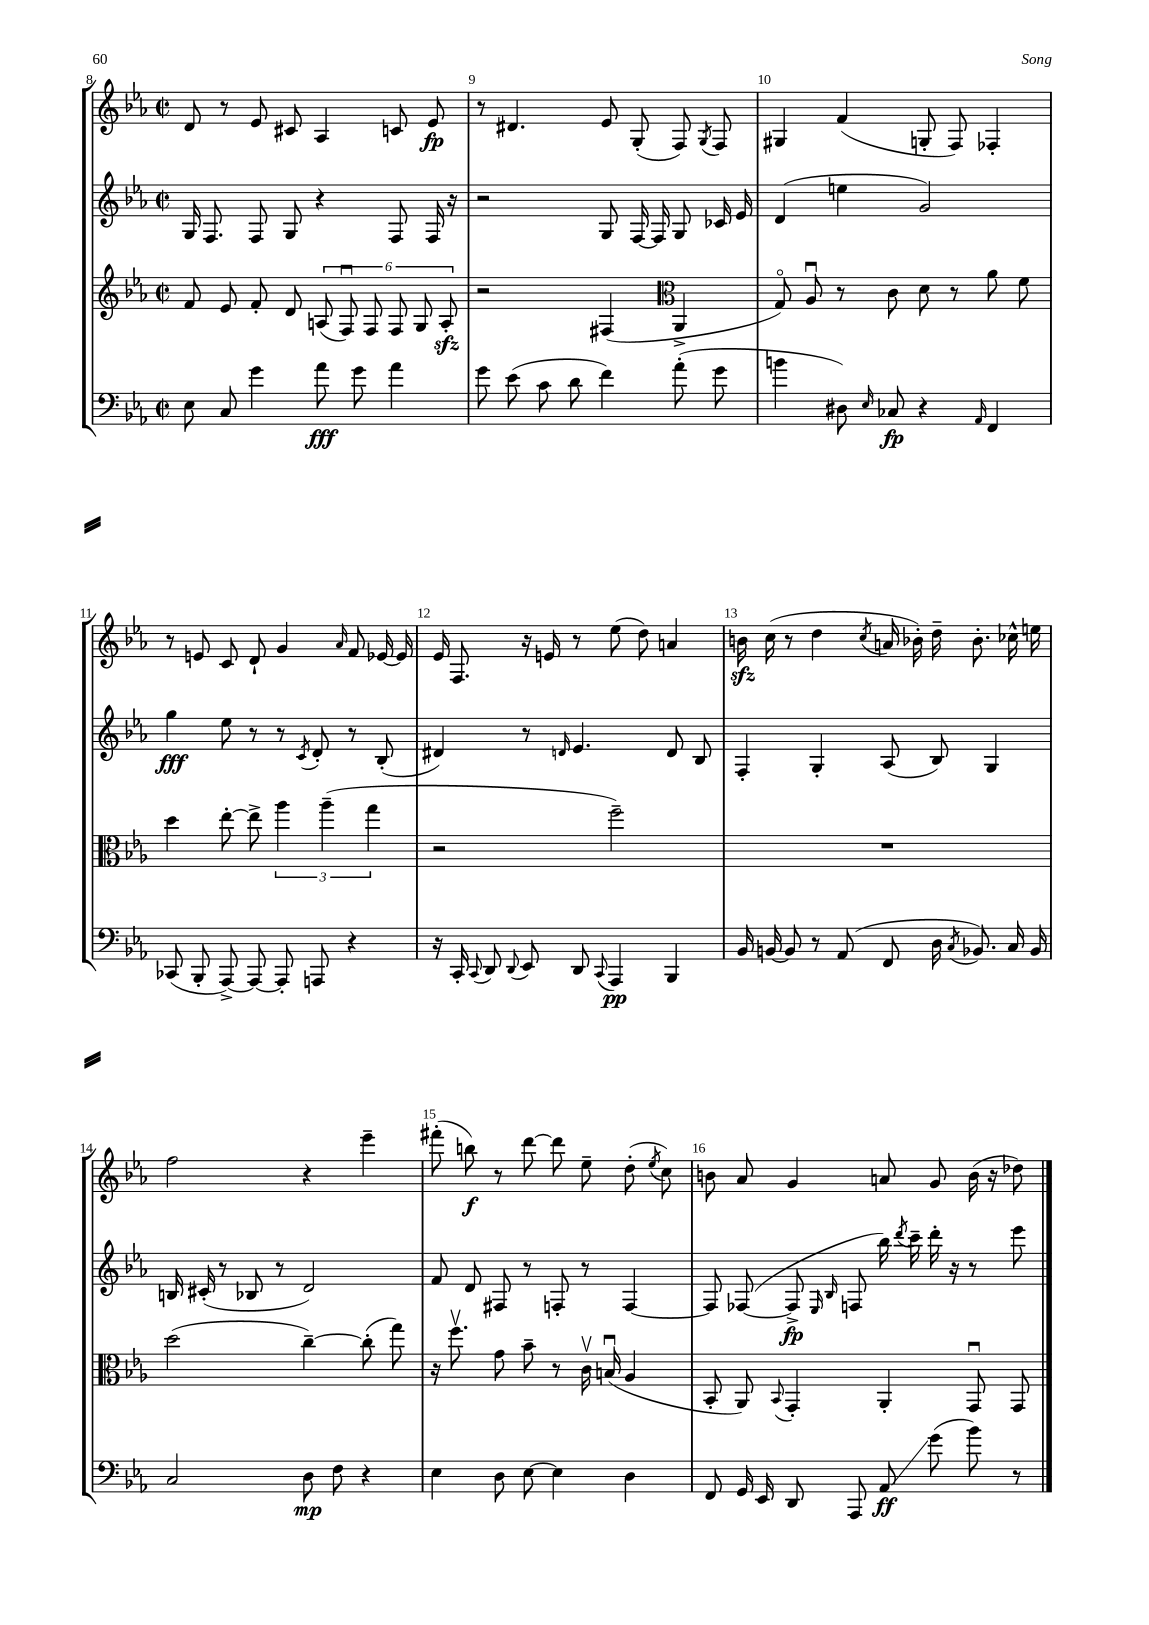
<<
\new StaffGroup <<
\new Staff = "s0" {
    \clef treble \key ees \major \defaultTimeSignature \time 2/2
    \autoBeamOff d'8 r8 ees'8 cis'8 aes4 c'8 ees'8\fp |
    r8 dis'4. ees'8 g8-.( f8) \acciaccatura { g8 } f8 |
    gis4 f'4( g8-. f8) fes4-. |
    r8 e'8 c'8 d'8-! g'4 \grace { aes'16 } f'8 ees'16~ ees'16 |
    ees'16 f8. r16 e'16 r8 ees''8( d''8) a'4 |
    b'16\sfz c''16( r8 d''4 \acciaccatura { c''8 } a'16 bes'16-.) d''16-- bes'8.-. ces''16-^ e''16 |
    f''2 r4 ees'''4-- |
    fis'''8-.( b''8\f) r8 d'''8~ d'''8 ees''8-- d''8-.( \acciaccatura { ees''8 } c''8) |
    b'8 aes'8 g'4 a'8 g'8 b'16( r16 des''8) \bar "|." |
}
\new Staff = "s1" {
    \clef treble \key ees \major \defaultTimeSignature \time 2/2
    \autoBeamOff g16 f8. f8 g8 r4 f8 f16 r16 |
    r2 g8 f16~ f16 g8 ces'16 ees'16 |
    d'4( e''4 g'2) |
    g''4\fff ees''8 r8 r8 \acciaccatura { c'8 } d'8-. r8 bes8-.( |
    dis'4) r8 \grace { d'16 } ees'4. d'8 bes8 |
    f4-. g4-. aes8( bes8) g4 |
    b16 cis'16-.( r8 bes8 r8 d'2) |
    f'8 d'8 fis8 r8 f8-. r8 f4~ |
    f8 fes8~( fes8->\fp \grace { ees16 bes16 } f8 bes''16) \acciaccatura { d'''8 } c'''16-- d'''16-. r16 r8 ees'''8 \bar "|." |
}
\new Staff = "s2" {
    \clef treble \key ees \major \defaultTimeSignature \time 2/2
    \autoBeamOff f'8 ees'8 f'8-. d'8 \tuplet 6/4 { a8( f8\downbow) f8 f8 g8 a8-.\sfz } |
    r2 fis4( \clef alto aes,4-> |
    g8\flageolet) aes8\downbow r8 c'8 d'8 r8 aes'8 f'8 |
    d''4 ees''8~-. ees''8-> \tuplet 3/2 { aes''4 aes''4--( g''4 } |
    r2 f''2--) |
    R1 |
    d''2( c''4~--) c''8-.( g''8) |
    r16 f''8.\upbow g'8 bes'8-- r8 c'16\upbow b16\downbow( aes4 |
    bes,8-. aes,8) \appoggiatura { bes,8 } g,4-. aes,4-. g,8\downbow g,8 \bar "|." |
}
\new Staff = "s3" {
    \clef bass \key ees \major \defaultTimeSignature \time 2/2
    \autoBeamOff ees8 c8 g'4 aes'8\fff g'8 aes'4 |
    g'8 ees'8( c'8 d'8 f'4) aes'8-.( g'8 |
    b'4 dis8) \grace { ees16 } ces8\fp r4 \grace { aes,16 } f,4 |
    ces,8( bes,,8-. aes,,8~->) aes,,8~ aes,,8-. a,,8 r4 |
    r16 c,16-. \appoggiatura { c,8 } d,8 \appoggiatura { d,8 } ees,8 d,8 \appoggiatura { c,8 } aes,,4\pp bes,,4 |
    bes,16 b,16~ b,8 r8 aes,8( f,8 d16 \acciaccatura { c8 } bes,8.) c16 bes,16 |
    c2 d8\mp f8 r4 |
    ees4 d8 ees8~ ees4 d4 |
    f,8 g,16 ees,16 d,8 aes,,8 aes,8\glissando\ff g'8( bes'8) r8 \bar "|." |
}
>>
>>
\layout { \context { \Score currentBarNumber = #8 \override BarNumber.break-visibility = ##(#f #t #t) barNumberVisibility = #all-bar-numbers-visible } }
